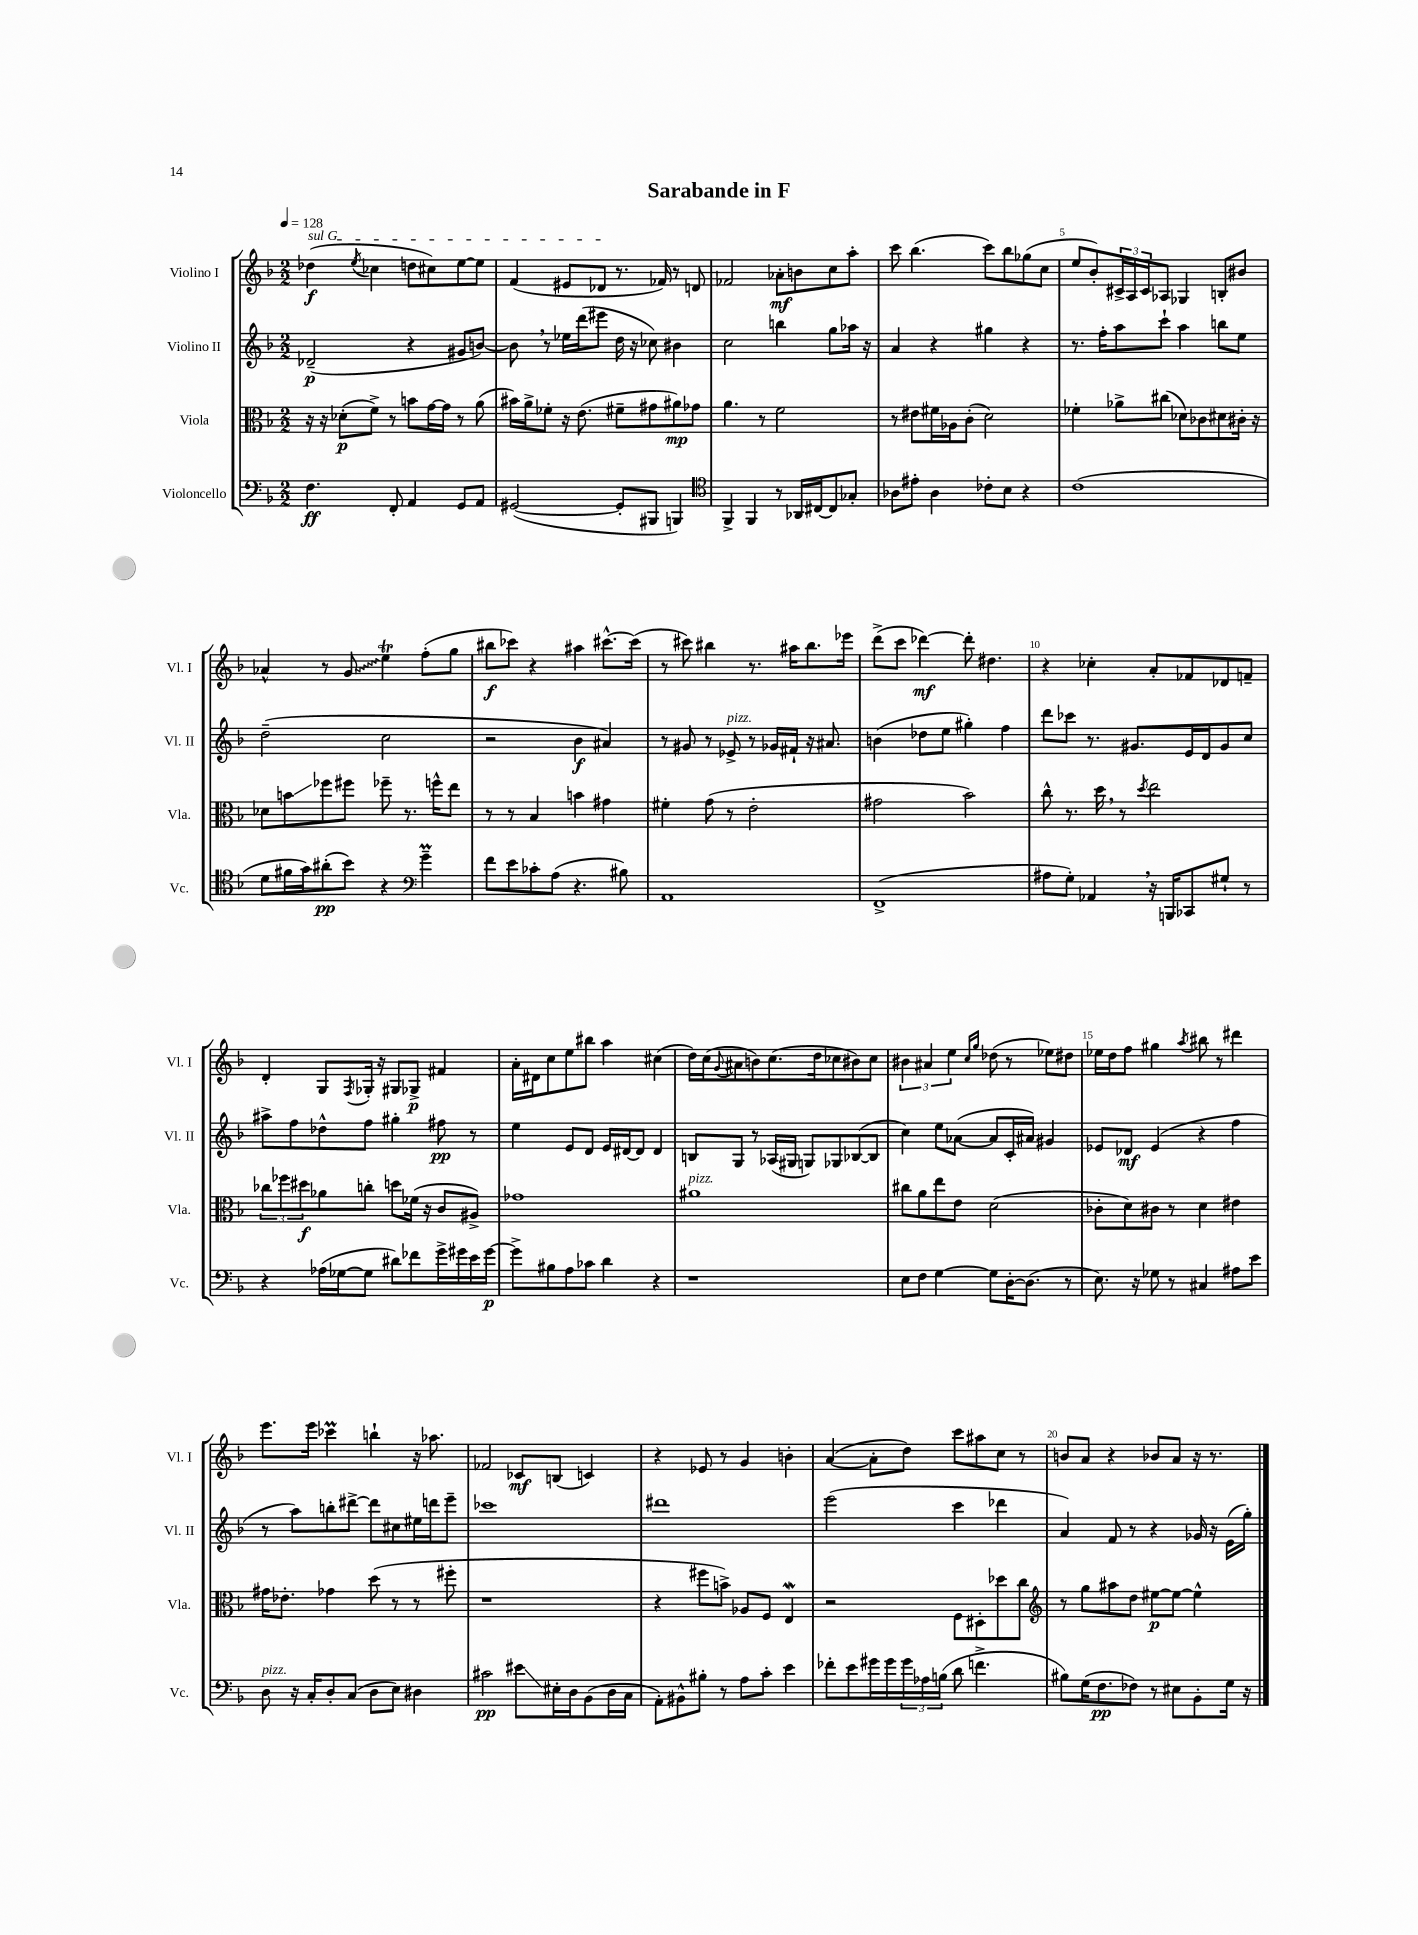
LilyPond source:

\header { title = "Sarabande in F" }
<<
\new StaffGroup <<
\new Staff = "s0" \with { instrumentName = "Violino I" shortInstrumentName = "Vl. I" } {
    \clef treble \key f \major \numericTimeSignature \time 2/2 \tempo 4 = 128
    \once \override TextSpanner.bound-details.left.text = \markup { \italic "sul G" } des''4\f\startTextSpan( \acciaccatura { e''8 } ces''4 d''8 cis''8) e''8~ e''8 |
    f'4( eis'8 des'8\stopTextSpan r8. fes'16) r8 d'8 |
    fes'2 aes'8-.\mf b'8 c''8 a''8-. |
    c'''8 bes''4.( c'''8) bes''8 ges''8( c''8 |
    e''8 bes'8-.) \tuplet 3/2 { cis'16-> a16 cis'16 } aes8 ges4 b8-. bis'8 |
    aes'4-^ r8 \once \override Glissando.style = #'zigzag g'8\glissando e''4\trill f''8-.( g''8 |
    bis''8\f ces'''8) r4 ais''4 cis'''8.~-^ cis'''16( |
    r8 cis'''8) bis''4 r8. ais''16 bis''8. ees'''16 |
    d'''8->( c'''8 des'''4~\mf) des'''8-. dis''4. |
    r4 ces''4-. a'8-. fes'8 des'8 f'8-- |
    d'4-. g8 \acciaccatura { f8 } ges16-. r16 gis8 ges8->\p fis'4 |
    a'16-. dis'16 c''8 e''8 bis''8 a''4 cis''4( |
    d''16) c''16( \appoggiatura { g'8 } ais'8 b'8) c''8.( d''16 ces''8 bis'8) ces''8 |
    \tuplet 3/2 { bis'4 ais'4 e''4 } \grace { c''16 g''16 } des''8( r8 ees''8) dis''8 |
    ees''16 d''16 f''8 gis''4 \acciaccatura { a''8 } bis''8 r8 dis'''4 |
    e'''8. e'''16 ces'''4\prall b''4-! r16 aes''8. |
    fes'2 ces'8\mf b8( c'4) |
    r4 ees'8 r8 g'4 b'4-. |
    a'4~( a'8-. d''8) c'''8 ais''8 c''8 r8 |
    b'8 a'8 r4 bes'8 a'8 r16 r8. \bar "|." |
}
\new Staff = "s1" \with { instrumentName = "Violino II" shortInstrumentName = "Vl. II" } {
    \clef treble \key f \major \numericTimeSignature \time 2/2
    des'2--\p( r4 gis'8 b'8~) |
    b'8 \breathe r8 ees''16 d'''16( eis'''8 d''16 r16 ces''8) bis'4 |
    c''2 b''4 g''8 aes''16 r16 |
    a'4 r4 gis''4 r4 |
    r8. f''16-. a''8 c'''8-! a''4 b''8 e''8 |
    d''2--( c''2 |
    r2 bes'4\f ais'4) |
    r8 gis'8 r8 ees'8->^\markup { \italic "pizz." } r8 ges'16 fis'16-! r16 ais'8. |
    b'4( des''8 e''8 gis''4-.) f''4 |
    d'''8 ces'''8 r8. gis'8. e'16 d'16 gis'8 c''8 |
    ais''8-> f''8 des''8-^ f''8 gis''4-. fis''8\pp r8 |
    e''4 e'8 d'8 e'16 dis'16~ dis'8 dis'4 |
    b8 g8 r8 aes16( gis16 g8) ges8 bes8~( bes8 |
    c''4) e''8 aes'8~( aes'8 c'16-. ais'16) gis'4 |
    ees'8 des'8\mf ees'4( r4 f''4 |
    r8 a''8) b''8-. dis'''8~-> dis'''8 cis''8 eis''16 d'''16 e'''8-- |
    ces'''1 |
    dis'''1 |
    e'''2( c'''4 des'''4 |
    a'4) f'8 r8 r4 ges'16 r16 e'16( g''16-.) \bar "|." |
}
\new Staff = "s2" \with { instrumentName = "Viola" shortInstrumentName = "Vla." } {
    \clef alto \key f \major \numericTimeSignature \time 2/2
    r16 r16 des'8-.\p( f'8->) r8 b'8 g'16~ g'16 r8 a'8( |
    bis'16) a'16-> fes'8-. r16 e'8.( fis'8-- gis'8 ais'8\mp) ges'8 |
    a'4. r8 f'2 |
    r8 eis'8 fis'16 aes16 c'8-.( d'2) |
    fes'4-. aes'8-> cis''8( des'8) ces'8 dis'8 cis'16-. r16 |
    des'8 b'8\glissando fes''8 fis''8 fes''8-- r8. f''16-^ e''8 |
    r8 r8 bes4 b'4 gis'4 |
    fis'4-. g'8( r8 e'2-. |
    gis'2 bes'2) |
    c''8-^ r8. d''16 \breathe r8 \acciaccatura { d''8 } e''2 |
    \tuplet 3/2 { ces''8 fes''8 dis''8\f } aes'8 c''8-. d''8 fes'16( r16 c'8 ais8->) |
    ges'1 |
    ais'1^\markup { \italic "pizz." } |
    cis''8 a'8 e''8 e'8 d'2( |
    ces'8-. d'8) cis'8 r8 d'4 eis'4 |
    gis'16 ees'8.-. ges'4 d''8( r8 r8 fis''8-. |
    r1 |
    r4 fis''8 b'8->) aes8 f8 e4\mordent |
    r2 f8 dis8-. des''8 c''8 |
    \clef treble r8 g''8 ais''8 d''8 eis''8~\p eis''8~ eis''4-^ \bar "|." |
}
\new Staff = "s3" \with { instrumentName = "Violoncello" shortInstrumentName = "Vc." } {
    \clef bass \key f \major \numericTimeSignature \time 2/2
    f4.\ff f,8-. a,4 g,8 a,8 |
    gis,2~( gis,8-. bis,,8 b,,4) |
    \clef tenor f,4-> f,4 r8 aes,16 cis16~ cis8 ges8-. |
    aes8 eis'8-. aes4 ces'8-. bes8 r4 |
    c'1( |
    d'8 fis'16 g'16) ais'8-.\pp( bes'8) r4 \clef bass g'4--\prall |
    f'8 e'8 ces'8-. a8( r4. bis8) |
    a,1 |
    f,1->( |
    ais8 g8-.) aes,4 \breathe r16 b,,16 ces,8 gis8-! r8 |
    r4 aes16( ges16~ ges8 dis'8) fes'8 g'16-> gis'16 e'16 gis'16~\p |
    gis'8-> bis8 a8 ces'8 d'4 r4 |
    r1 |
    e8 f8 g4~ g8 d16~-. d8.( r8 |
    e8.) r16 ges8 r8 cis4 ais8 e'8 |
    d8^\markup { \italic "pizz." } r16 c16-. d8-. c8( d8 e8) dis4 |
    cis'2\pp eis'8\glissando eis16-. d16 bes,8( d16 c16 |
    a,8-.) bis,8-^ bis8-. r8 a8 c'8-. e'4 |
    fes'8-. e'8 gis'16 gis'16 \tuplet 3/2 { gis'16 aes16 b16( } d'8 f'4.-> |
    bis8) g16( f8.\pp fes8) r8 eis8 bes,8-. g16 r16 \bar "|." |
}
>>
>>
\layout { \context { \Score \override BarNumber.break-visibility = ##(#f #t #t) barNumberVisibility = #(every-nth-bar-number-visible 5) } }
